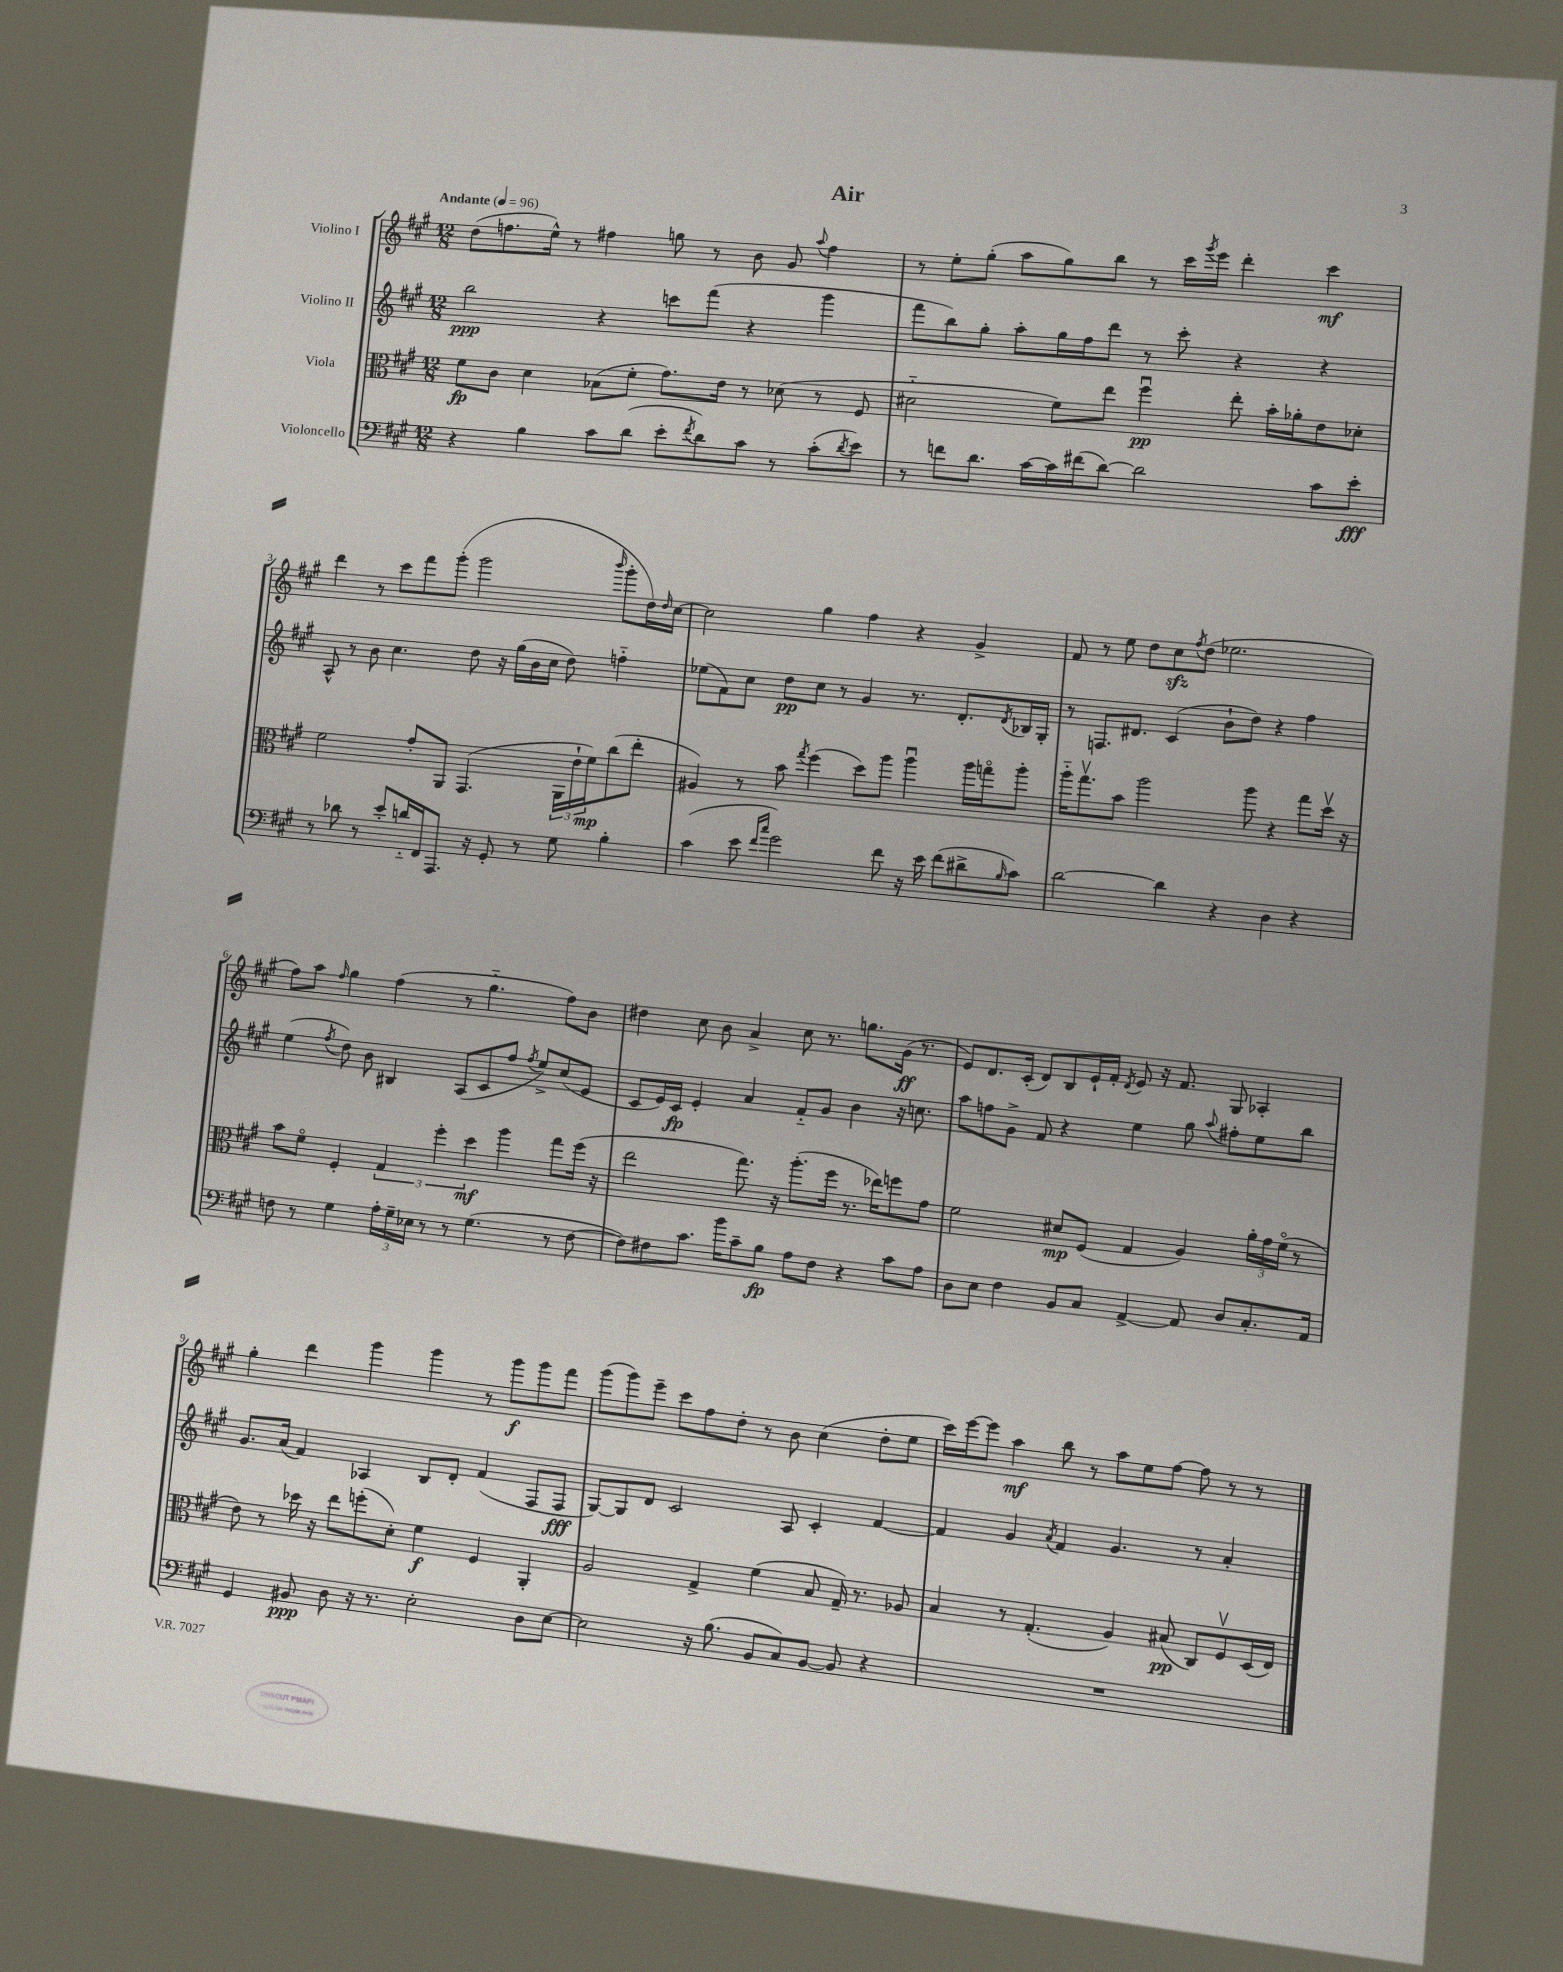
\header { title = "Air" }
<<
\new StaffGroup <<
\new Staff = "s0" \with { instrumentName = "Violino I" } {
    \clef treble \key a \major \numericTimeSignature \time 12/8 \tempo "Andante" 4 = 96
    d''8( f''8. e''16-^) r8 fis''4 g''8 r8 b'8 gis'8 \appoggiatura { a''8 } fis''4 |
    r8 e''8-. gis''8-.( a''8 gis''8) b''8 r8 cis'''16 \acciaccatura { gis'''8 } e'''16 d'''4-. cis'''4\mf |
    d'''4 r8 cis'''8 fis'''8 gis'''8-.( gis'''2 \grace { b'''16 } gis'''8-. d''16) \grace { d''16 } cis''16~ |
    cis''2 gis''4 fis''4 r4 gis'4-> |
    fis'8 r8 e''8 d''8 cis''8\sfz \acciaccatura { fis''8 } d''8( ees''2. |
    fis''8) a''8 \grace { fis''16 } gis''4 fis''4( r8 gis''4.-_ fis''8) b'8 |
    dis''4 cis''8 b'8 a'4-> cis''8 r8. g''8. gis'16\ff( r8. |
    e'8) d'8. cis'16-.( d'8) b8 e'16-! fis'16-. \acciaccatura { d'8 } e'8 r16 fis'8. gis8 aes4-. |
    gis''4-. d'''4 gis'''4 gis'''4 r8 gis'''8\f gis'''8 fis'''8 |
    gis'''8( gis'''8) e'''8-- cis'''8 fis''8 d''8-. r8 b'8 cis''4( d''8-. e''8 |
    cis'''16) e'''16~ e'''8 a''4\mf b''8 r8 a''8 e''8 fis''8~ fis''8 r8 r8 \bar "|." |
}
\new Staff = "s1" \with { instrumentName = "Violino II" } {
    \clef treble \key a \major \numericTimeSignature \time 12/8
    b''2\ppp r4 c'''8 fis'''8( r4 gis'''4 |
    fis'''8 b''8) gis''8-. a''8-. gis''16 fis''16 d'''8 r8 cis'''8-. r4 r4 |
    a8-^ r8 b'8 cis''4. d''8 r16 gis''16( b'16 cis''16 d''8) f''4-_ |
    ees''8( fis'8) cis''8 d''8\pp cis''8 r8 gis'4 r8. d'8.-. \acciaccatura { d'8 } bes16 gis16-. |
    r8 f8. dis'8. cis'4( b'8-! d''8) r4 fis''4 |
    e''4( \acciaccatura { fis''8 } d''8) b'8 bis4 a8( cis'8 fis''8 \acciaccatura { fis''8 } e''8->) cis''8( e'8 |
    cis'8 e'16) cis'16\fp e'4-. a'4 fis'8-_ gis'8 b'4 r16 c''8. |
    a''8 f''8 gis'8-> fis'8 r4 e''4 gis''8 \appoggiatura { a''8 } fis''8-. e''8 b''8 |
    gis'8. a'16( fis'4) aes4 b8 d'8-. fis'4( fis8 fis8\fff |
    gis8~) gis8 d'8 cis'2 a8 cis'4-. fis'4~ |
    fis'4 gis'4 \acciaccatura { a'8 } fis'4 gis'4. r8 a'4-. \bar "|." |
}
\new Staff = "s2" \with { instrumentName = "Viola" } {
    \clef alto \key a \major \numericTimeSignature \time 12/8
    fis'8\fp cis'8 d'4 bes8( fis'8-. gis'8.) e'16 r8 des'8( r8 fis8 |
    dis'2-_ fis'8) e''8 fis''4\downbow\pp e''8-. b'16-. aes'16-. e'8 des'8-. |
    fis'2 gis'8-. a,8 gis,4.( \tuplet 3/2 { a,16 e'16-! fis'16\mp) } cis''8( e''8-. |
    ais4) r8 b'8 \acciaccatura { gis''8 } fis''4( d''8) a''8 a''4\downbow a''16 g''16\flageolet a''8-. |
    a''16-_ gis''8.\upbow b'8 a''2 a''8 r4 gis''8 d''16\upbow r16 |
    b'8 fis'8\flageolet fis4-. \tuplet 3/2 { gis4 fis''4-. d''4\mf } a''4 gis''8 fis''16( r16 |
    e''2 gis''8.) r16 a''8.-.( fis''16 r8. ees''16) f''8 gis'8 |
    fis'2 dis'8\mp fis8( gis4 a4) \tuplet 3/2 { a'16-. gis'16 fis'16\flageolet( } r8 |
    e'8) r8 des''16 r16 e''8 f''8-.( d'8-.) fis'4\f fis4 a,4-. |
    a2 gis4-> fis'4( b8 gis16--) r8. aes8 |
    b4 r8 gis4.-.( a4) bis8\pp( cis8) fis8\upbow d16( e16) \bar "|." |
}
\new Staff = "s3" \with { instrumentName = "Violoncello" } {
    \clef bass \key a \major \numericTimeSignature \time 12/8
    r4 b4 cis'8 d'8( e'8-. \acciaccatura { fis'8 } d'8) cis'8 r8 cis'8-.( \acciaccatura { d'8 } e'8) |
    r8 f'8 d'8. cis'16~ cis'16 fis'16( d'8~) d'2 cis'8 e'8-.\fff |
    r8 des'8 r8 e'8-. d'16-_ fis,16 a,,8. r16 gis,8-. r8 gis8 b4-. |
    cis'4( e'8 \grace { fis'16 cis''16 } gis'2) fis'8 r16 e'16 fis'8( dis'8-> \grace { b16 } cis'8) |
    d'2~ d'4 r4 d4 r4 |
    f8 r8 gis4 \tuplet 3/2 { a16-. gis16-- ees16 } r8 r8 gis4.( r8 f8~ |
    f8) fis8 cis'8. b'16 cis'8-- b8\fp a8 fis8 r4 cis'8 a8 |
    d8 e8 fis4 b,8 cis8 a,4~-> a,8 d8 cis8.-. a,16 |
    gis,4 bis,8\ppp d8 r16 r8. e2-. d8 e8~ |
    e2 r16 b8.( b,8 cis8) b,8~ b,8 r4 |
    R1. \bar "|." |
}
>>
>>
